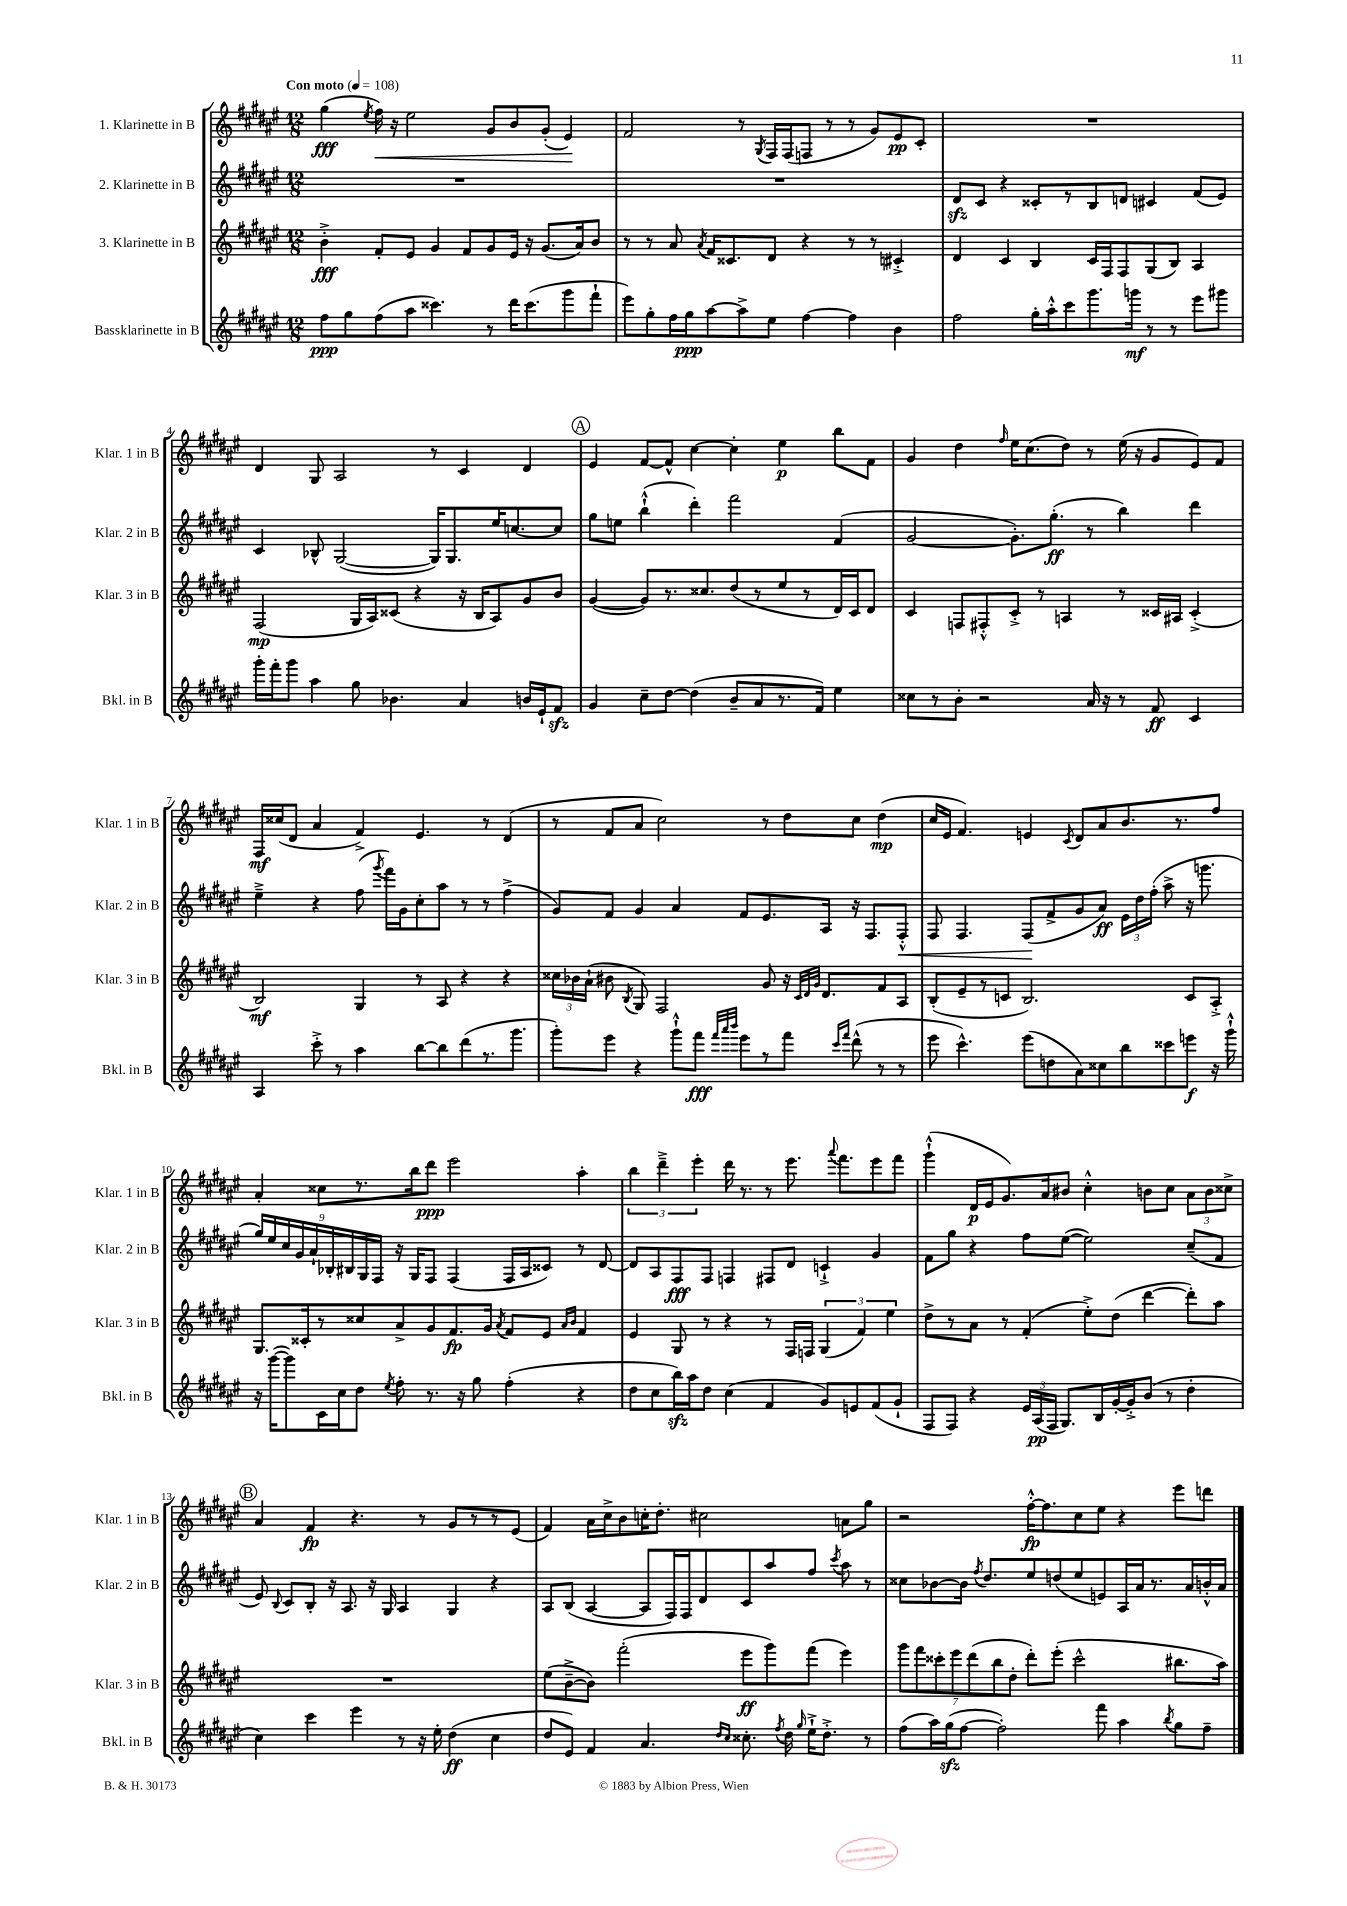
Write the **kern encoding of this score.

**kern	**dynam	**kern	**dynam	**kern	**dynam	**kern	**dynam
*part4	*part4	*part3	*part3	*part2	*part2	*part1	*part1
*staff4	*staff4	*staff3	*staff3	*staff2	*staff2	*staff1	*staff1
*I"Bassklarinette in B	*	*I"3. Klarinette in B	*	*I"2. Klarinette in B	*	*I"1. Klarinette in B	*
*I'Bkl. in B	*	*I'Klar. 3 in B	*	*I'Klar. 2 in B	*	*I'Klar. 1 in B	*
*clefG2	*	*clefG2	*	*clefG2	*	*clefG2	*
*k[f#c#g#d#a#e#]	*	*k[f#c#g#d#a#e#]	*	*k[f#c#g#d#a#e#]	*	*k[f#c#g#d#a#e#]	*
*M12/8	*	*M12/8	*	*M12/8	*	*M12/8	*
*MM108	*	*MM108	*	*MM108	*	*MM108	*
=1	=1	=1	=1	=1	=1	=1	=1
!	!	!	!	!	!	!LO:TX:a:B:t=Con moto	!
8ff#\L	ppp	4b'^\	fff	1.r	.	(4gg#\	fff
8gg#\	.	.	.	.	.	.	.
.	.	.	.	.	.	8qee#/	.
!	!	!	!	!	!	!	!LO:HP:b
(8ff#\	.	8f#'/L	.	.	.	16ff#\)	<
.	.	.	.	.	.	16r	.
8aa#\J	.	8e#/J	.	.	.	2ee#\	.
4.ccc##X\)	.	4g#/	.	.	.	.	.
.	.	8f#/L	.	.	.	.	.
8r	.	8g#/	.	.	.	8g#/L	.
16ddd#\KL	.	16e#/Jk	.	.	.	8b/	.
(8.ccc##\	.	16r	.	.	.	.	.
.	.	(8.g#/L	.	.	.	(8g#'/J	.
8ggg#\	.	.	.	.	.	4e#/)	.
.	.	16a#/k)	.	.	.	.	.
8fff#`\J	.	8b/J	.	.	.	.	.
.	.	.	.	.	.	.	[
=2	=2	=2	=2	=2	=2	=2	=2
8eee#\L)	.	8r	.	1.r	.	2f#/	.
8gg#'\	.	8r	.	.	.	.	.
16ff#\L	.	8a#/	.	.	.	.	.
16gg#\J	ppp	.	.	.	.	.	.
.	.	8qa#/	.	.	.	.	.
[8aa#\	.	16f#/KL	.	.	.	.	.
.	.	8.c##X/	.	.	.	.	.
8aa#^\]	.	.	.	.	.	8r	.
.	.	.	.	.	.	8qG#/	.
8ee#\J	.	8d#/J	.	.	.	16F#/LL	.
.	.	.	.	.	.	(16F#/J	.
[4ff#\	.	4r	.	.	.	8Fn/J	.
.	.	.	.	.	.	8r	.
4ff#\]	.	8r	.	.	.	8r	.
.	.	8r	.	.	.	8g#/L)	.
4b\	.	4c#X'^/	.	.	.	8e#/	pp
.	.	.	.	.	.	8c#'/J	.
=3	=3	=3	=3	=3	=3	=3	=3
2ff#\	.	4d#/	.	8d#zz/L	.	1.r	.
.	.	.	.	8c#/J	.	.	.
.	.	4c#/	.	4r	.	.	.
16gg#'\LL	.	4B/	.	8c##X'/L	.	.	.
16aa#'^^\J	.	.	.	.	.	.	.
8ccc#\	.	.	.	8r	.	.	.
8.ggg#\	.	16c#/LL	.	8B/	.	.	.
.	.	16F#/J	.	.	.	.	.
.	.	8F#/	.	8dn/J	.	.	.
16gggn\Jk	mf	.	.	.	.	.	.
8r	.	(8G#/	.	4c#X/	.	.	.
8r	.	8B/J)	.	.	.	.	.
8eee#\L	.	4A#/	.	(8f#/L	.	.	.
8ggg#X\J	.	.	.	8e#/J)	.	.	.
!!LO:LB:g=z
=4	=4	=4	=4	=4	=4	=4	=4
16ggg#'\LL	.	(2F#/	mp	4c#/	.	4d#/	.
16fff#'\J	.	.	.	.	.	.	.
8ggg#\J	.	.	.	.	.	.	.
4aa#\	.	.	.	8B-X^^/	.	8G#/	.
.	.	.	.	([2G#/	.	2A#/	.
8gg#\	.	16G#/LL	.	.	.	.	.
.	.	16A#/J)	.	.	.	.	.
4.b-X\	.	(8c##X/J	.	.	.	.	.
.	.	4r	.	.	.	.	.
.	.	.	.	16G#/KL])	.	8r	.
.	.	.	.	8.G#/	.	.	.
4a#/	.	16r	.	.	.	4c#/	.
.	.	16B/KL	.	.	.	.	.
.	.	8A#/)	.	16ee#/K	.	.	.
.	.	.	.	[8.ccn/	.	.	.
16bn/LL	.	8g#/	.	.	.	4d#/	.
16e#`/J	.	.	.	.	.	.	.
8f#zz/J	.	8b/J	.	8cc/J]	.	.	.
!!LO:REH:place=s1:t=A
=5	=5	=5	=5	=5	=5	=5	=5
4g#/	.	([4g#/	.	8gg#\L	.	4e#/	.
.	.	.	.	8een\J	.	.	.
8cc#~\L	.	8g#/L])	.	(4bb`^^\	.	[8f#/L	.
[8dd#\J	.	8.r	.	.	.	8f#^^/J]	.
(4dd#\]	.	.	.	4ddd#'\)	.	[4cc#\	.
.	.	8.cc##X/	.	.	.	.	.
8b~/L	.	(8dd#/	.	2fff#\	.	4cc#'\]	.
8a#/	.	8r	.	.	.	.	.
8.r	.	8ee#/	.	.	.	4ee#\	p
.	.	8r	.	.	.	.	.
16f#/Jk)	.	.	.	.	.	.	.
4ee#\	.	16d#/L)	.	(4f#/	.	8bb\L	.
.	.	16c#/J	.	.	.	.	.
.	.	8d#/J	.	.	.	8f#\J	.
=6	=6	=6	=6	=6	=6	=6	=6
8cc##X\L	.	4c#/	.	[2g#/	.	4g#/	.
8r	.	.	.	.	.	.	.
8b'\J	.	8Fn/L	.	.	.	4dd#\	.
2r	.	8F#X'^^/	.	.	.	.	.
.	.	.	.	.	.	16qqff#/	.
.	.	8c#'^/J	.	8.g#'\L])	.	16ee#\KL	.
.	.	.	.	.	.	(8.cc#\	.
.	.	8r	.	.	.	.	.
.	.	.	.	(8.gg#'\J	ff	.	.
.	.	4An/	.	.	.	8dd#\J)	.
16a#/	.	.	.	8r	.	8r	.
16r	.	.	.	.	.	.	.
8r	.	8r	.	4bb\)	.	(16ee#\	.
.	.	.	.	.	.	16r	.
8f#/	ff	16c##X/LL	.	.	.	8g#/L	.
.	.	16A#X/JJ	.	.	.	.	.
4c#/	.	(4c##'^/	.	4ddd#\	.	8e#/)	.
.	.	.	.	.	.	8f#/J	.
!!LO:LB:g=z
=7	=7	=7	=7	=7	=7	=7	=7
4A#/	.	2B/)	mf	4ee#~^\	.	16F#/LL	mf
.	.	.	.	.	.	(16cc##X/J	.
.	.	.	.	.	.	8d#/J	.
8ccc#'^\	.	.	.	4r	.	4a#/	.
8r	.	.	.	.	.	.	.
4aa#\	.	4G#/	.	(8ff#\	.	4f#^/)	.
.	.	.	.	8qggg#/	.	.	.
.	.	.	.	16fff#\LL)	.	.	.
.	.	.	.	16g#\J	.	.	.
[8bb\L	.	8r	.	8cc#'\	.	4.e#/	.
8bb\]	.	8A#/	.	8aa#\J	.	.	.
(8ddd#\	.	4r	.	8r	.	.	.
8.r	.	.	.	8r	.	8r	.
.	.	4r	.	(4ff#^\	.	(4d#/	.
8.ggg#\J	.	.	.	.	.	.	.
=8	=8	=8	=8	=8	=8	=8	=8
8ggg#'\L)	.	24cc##X\LL	.	8g#/L)	.	8r	.
.	.	24b-X\	.	.	.	.	.
.	.	(24a#`\JJ	.	.	.	.	.
8eee#\J	.	8b#X\	.	8f#/J	.	8f#/L	.
.	.	8qB/	.	.	.	.	.
4r	.	8G#/)	.	4g#/	.	8a#/J	.
.	.	2F#/	.	.	.	2cc#\)	.
8ggg#`^^\L	.	.	.	4a#/	.	.	.
8fff#\J	fff	.	.	.	.	.	.
32qqfff#/LLL	.	.	.	.	.	.	.
32qqaaa#/	.	.	.	.	.	.	.
32qqbbb/JJJ	.	.	.	.	.	.	.
8eee#\L	.	.	.	8f#/L	.	.	.
8r	.	8g#/	.	8.e#/	.	8r	.
8fff#\J	.	16r	.	.	.	8dd#\L	.
.	.	32qqc#/LLL	.	.	.	.	.
.	.	32qqd#/	.	.	.	.	.
.	.	32qqg#/JJJ	.	.	.	.	.
.	.	8.d#/L	.	16A#/Jk	.	.	.
16qqccc#/LL	.	.	.	.	.	.	.
16qqfff#/JJ	.	.	.	.	.	.	.
(8ddd#^^\	.	.	.	16r	.	8cc#\J	.
.	.	.	.	8.F#/L	.	.	.
8r	.	8f#/	.	.	.	(4dd#\	mp
!	!	!	!	!	!LO:HP:b	!	!
8r	.	8A#/J	.	8F#'^^/J	<	.	.
=9	=9	=9	=9	=9	=9	=9	=9
8eee#\	.	(8B'/L	.	8F#/	.	16cc#/LL	.
.	.	.	.	.	.	16e#/JJ	.
4.ccc#^^\)	.	8e#~/	.	4.F#/	.	4.f#/)	.
.	.	8r	.	.	.	.	.
.	.	8cn/J	.	.	.	.	.
(8eee#\L	.	2.B/)	.	(8F#/L	.	4en/	.
8ddn\	.	.	.	8f#^/	[	.	.
.	.	.	.	.	.	8qc#/	.
8a#\)	.	.	.	8g#/	.	8d#/L	.
8cc##X\	.	.	.	8a#/J)	ff	8a#/	.
8bb\	.	.	.	24e#\LL	.	8.b/	.
.	.	.	.	24dd#\	.	.	.
.	.	.	.	(24ff#'\JJ	.	.	.
8ccc##X\	.	.	.	8aa#^\	.	.	.
.	.	.	.	.	.	8.r	.
8eeen\J	f	8c/L	.	16r	.	.	.
.	.	.	.	8.gggn\	.	.	.
16r	.	8A#'^/J	.	.	.	8ff#/J	.
16ggg#`^^\	.	.	.	.	.	.	.
!!LO:LB:g=z
=10	=10	=10	=10	=10	=10	=10	=10
16r	.	8.G#/L	.	18gg#/LL)	.	4a#'/	.
.	.	.	.	18ee#/	.	.	.
([16ggg#\KL	.	.	.	.	.	.	.
.	.	.	.	18cc#/	.	.	.
8ggg#\])	.	.	.	.	.	.	.
.	.	.	.	18g#/	.	.	.
.	.	16c##X'/k	.	.	.	.	.
.	.	.	.	18a#`/	.	.	.
16c#\L	.	8r	.	.	.	8cc##X\L	.
.	.	.	.	18B-X'/	.	.	.
16cc#\J	.	.	.	.	.	.	.
.	.	.	.	18B#X/	.	.	.
8dd#\J	.	8cc##X/	.	.	.	8.r	.
.	.	.	.	18G#/	.	.	.
.	.	.	.	18F#/JJ	.	.	.
8qee#/	.	.	.	.	.	.	.
8ff#'\	.	8a#^/	.	16r	.	.	.
.	.	.	.	16G#/KL	.	16bb\k	.
8.r	.	8g#/	.	8F#/J	.	8ddd#\J	ppp
.	.	8.f#/	fp	(4F#/	.	2eee#\	.
16r	.	.	.	.	.	.	.
8gg#\	.	.	.	.	.	.	.
.	.	16g#/Jk	.	.	.	.	.
.	.	8qa#/	.	.	.	.	.
(4ff#'\	.	8f#/L	.	16F#/LL	.	.	.
.	.	.	.	16A#/J	.	.	.
.	.	8e#/J	.	8c##X/J)	.	.	.
.	.	16qqa#/LL	.	.	.	.	.
.	.	16qqb/JJ	.	.	.	.	.
4r	.	4f#/	.	8r	.	4aa#'\	.
.	.	.	.	[8d#/	.	.	.
=11	=11	=11	=11	=11	=11	=11	=11
8dd#\L	.	4e#/	.	8d#/L]	.	6bb\	.
8cc#\	.	.	.	8A#/	.	.	.
.	.	.	.	.	.	6ddd#~^\	.
16bbzz\L)	.	8G#/	.	8F#/	fff	.	.
16aa#\J	.	.	.	.	.	.	.
.	.	.	.	.	.	6eee#'\	.
8dd#\J	.	8r	.	8F#/J	.	.	.
(4cc#\	.	4r	.	4Fn/	.	16ddd#\	.
.	.	.	.	.	.	8.r	.
4f#/	.	8r	.	8F#X/L	.	8r	.
.	.	16F#/LL	.	8d#/J	.	8.eee#\	.
.	.	16Fn/JJ	.	.	.	.	.
8g#/L)	.	(6G#/	.	4cn`^/	.	.	.
.	.	.	.	.	.	8qqaaa#/	.
.	.	.	.	.	.	8.fff#\L	.
8en/	.	.	.	.	.	.	.
.	.	6f#/)	.	.	.	.	.
(8f#/	.	.	.	4g#/	.	8eee#\	.
.	.	6ee#\	.	.	.	.	.
8g#`/J	.	.	.	.	.	8fff#\J	.
=12	=12	=12	=12	=12	=12	=12	=12
8F#/L	.	8dd#^\L	.	8f#\L	.	(4ggg#`^^\	.
8F#/J)	.	8r	.	8gg#\J	.	.	.
4r	.	8a#\J	.	4r	.	16d#/LL	p
.	.	.	.	.	.	16e#/J	.
.	.	8r	.	.	.	8.g#/)	.
24e#/LL	.	(4f#'/	.	8ff#\L	.	.	.
(24A#/	pp	.	.	.	.	.	.
.	.	.	.	.	.	16a#/k	.
24F#/JJ	.	.	.	.	.	.	.
8.G#/L)	.	.	.	([8ee#\J	.	8b#X/J	.
.	.	8ee#'^\L)	.	2ee#\])	.	4cc#'^^\	.
16B/L	.	.	.	.	.	.	.
[16g#'/	.	(8dd#\J	.	.	.	.	.
16g#'^/J]	.	.	.	.	.	.	.
(8b/J	.	[4ddd#\	.	.	.	8bn\L	.
8r	.	.	.	.	.	8cc#\J	.
4dd#'\	.	8ddd#'\L])	.	(8cc#~/L	.	12a#\L	.
.	.	.	.	.	.	12b\	.
.	.	8aa#\J	.	8f#/J	.	.	.
.	.	.	.	.	.	12cc##X^\J	.
!!LO:LB:g=z
!!LO:REH:place=s1:t=B
=13	=13	=13	=13	=13	=13	=13	=13
4cc#\)	.	1.r	.	8e#/)	.	4a#/	.
.	.	.	.	8qqB/	.	.	.
.	.	.	.	8c#/L	.	.	.
4ccc#\	.	.	.	8B'/J	.	4f#/	fp
.	.	.	.	16r	.	.	.
.	.	.	.	8.A#/	.	.	.
4eee#\	.	.	.	.	.	4.r	.
.	.	.	.	16r	.	.	.
.	.	.	.	16G#/	.	.	.
8r	.	.	.	4A#/	.	.	.
16r	.	.	.	.	.	8r	.
16ee#'\	.	.	.	.	.	.	.
(4dd#\	ff	.	.	4G#/	.	8g#/L	.
.	.	.	.	.	.	8r	.
4cc#\	.	.	.	4r	.	8r	.
.	.	.	.	.	.	(8e#/J	.
=14	=14	=14	=14	=14	=14	=14	=14
8dd#/L	.	(8ee#\L	.	8A#/L	.	4f#/)	.
8e#/J)	.	[8b~^\	.	(8B/J	.	.	.
4f#/	.	8b\J])	.	[4A#/	.	16a#\LL	.
.	.	.	.	.	.	16cc#^\J	.
.	.	(2fff#'\	.	.	.	8b\	.
4.a#/	.	.	.	8A#/L]	.	16ccn'\K	.
.	.	.	.	.	.	8.dd#'\J	.
.	.	.	.	16F#/L)	.	.	.
.	.	.	.	16F#/J	.	.	.
.	.	.	.	8d#/	.	2cc#X\	.
16qqdd#/LL	.	.	.	.	.	.	.
16qqcc#/JJ	.	.	.	.	.	.	.
8.cc##X'\	.	8eee#\L	ff	8c#/	.	.	.
.	.	8ggg#\)	.	8aa#/	.	.	.
8qff#/	.	.	.	.	.	.	.
16dd#\	.	.	.	.	.	.	.
16qqgg#/	.	.	.	.	.	.	.
16ee#`^\KL	.	(8fff#\J	.	8ff#/J	.	.	.
8.dd#'^\J	.	.	.	.	.	.	.
.	.	.	.	8qccc#/	.	.	.
.	.	4eee#\)	.	8aa#\	.	8an\L	.
8r	.	.	.	8r	.	8gg#\J	.
=15	=15	=15	=15	=15	=15	=15	=15
(8ff#\L	.	14ggg#\L	.	8cc##X\L	.	2r	.
.	.	14fff#\	.	.	.	.	.
16aa#\L)	.	.	.	[8b-X\	.	.	.
.	.	14ccc##X'\	.	.	.	.	.
(16gg#zz\J	.	.	.	.	.	.	.
.	.	14eee#\	.	.	.	.	.
[8ff#\J	.	.	.	16b-\Jk]	.	.	.
.	.	(14ddd#\	.	.	.	.	.
.	.	.	.	8qff#/	.	.	.
.	.	.	.	8.dd#/L	.	.	.
.	.	14bb\	.	.	.	.	.
2ff#'\])	.	.	.	.	.	.	.
.	.	14dd#'\J	.	.	.	.	.
.	.	8ddd#'\L)	.	8ee#/	.	[16ff#'^^\KL	fp
.	.	.	.	.	.	8.ff#\]	.
.	.	(8eee#'\J	.	(8ddn/	.	.	.
.	.	2ccc##^^\	.	8ee#/	.	8cc#\	.
8fff#\	.	.	.	8en/)	.	8ee#\J	.
4aa#\	.	.	.	16A#/L	.	4r	.
.	.	.	.	16a#/J	.	.	.
.	.	.	.	8.r	.	.	.
8qbb/	.	.	.	.	.	.	.
8gg#\L	.	8.bb#X\L	.	.	.	8eee#\L	.
.	.	.	.	16a#/L	.	.	.
8ff#~\J	.	.	.	16bn'^^/	.	8dddn\J	.
.	.	16aa#\Jk)	.	16a#/JJ	.	.	.
==	==	==	==	==	==	==	==
*-	*-	*-	*-	*-	*-	*-	*-
